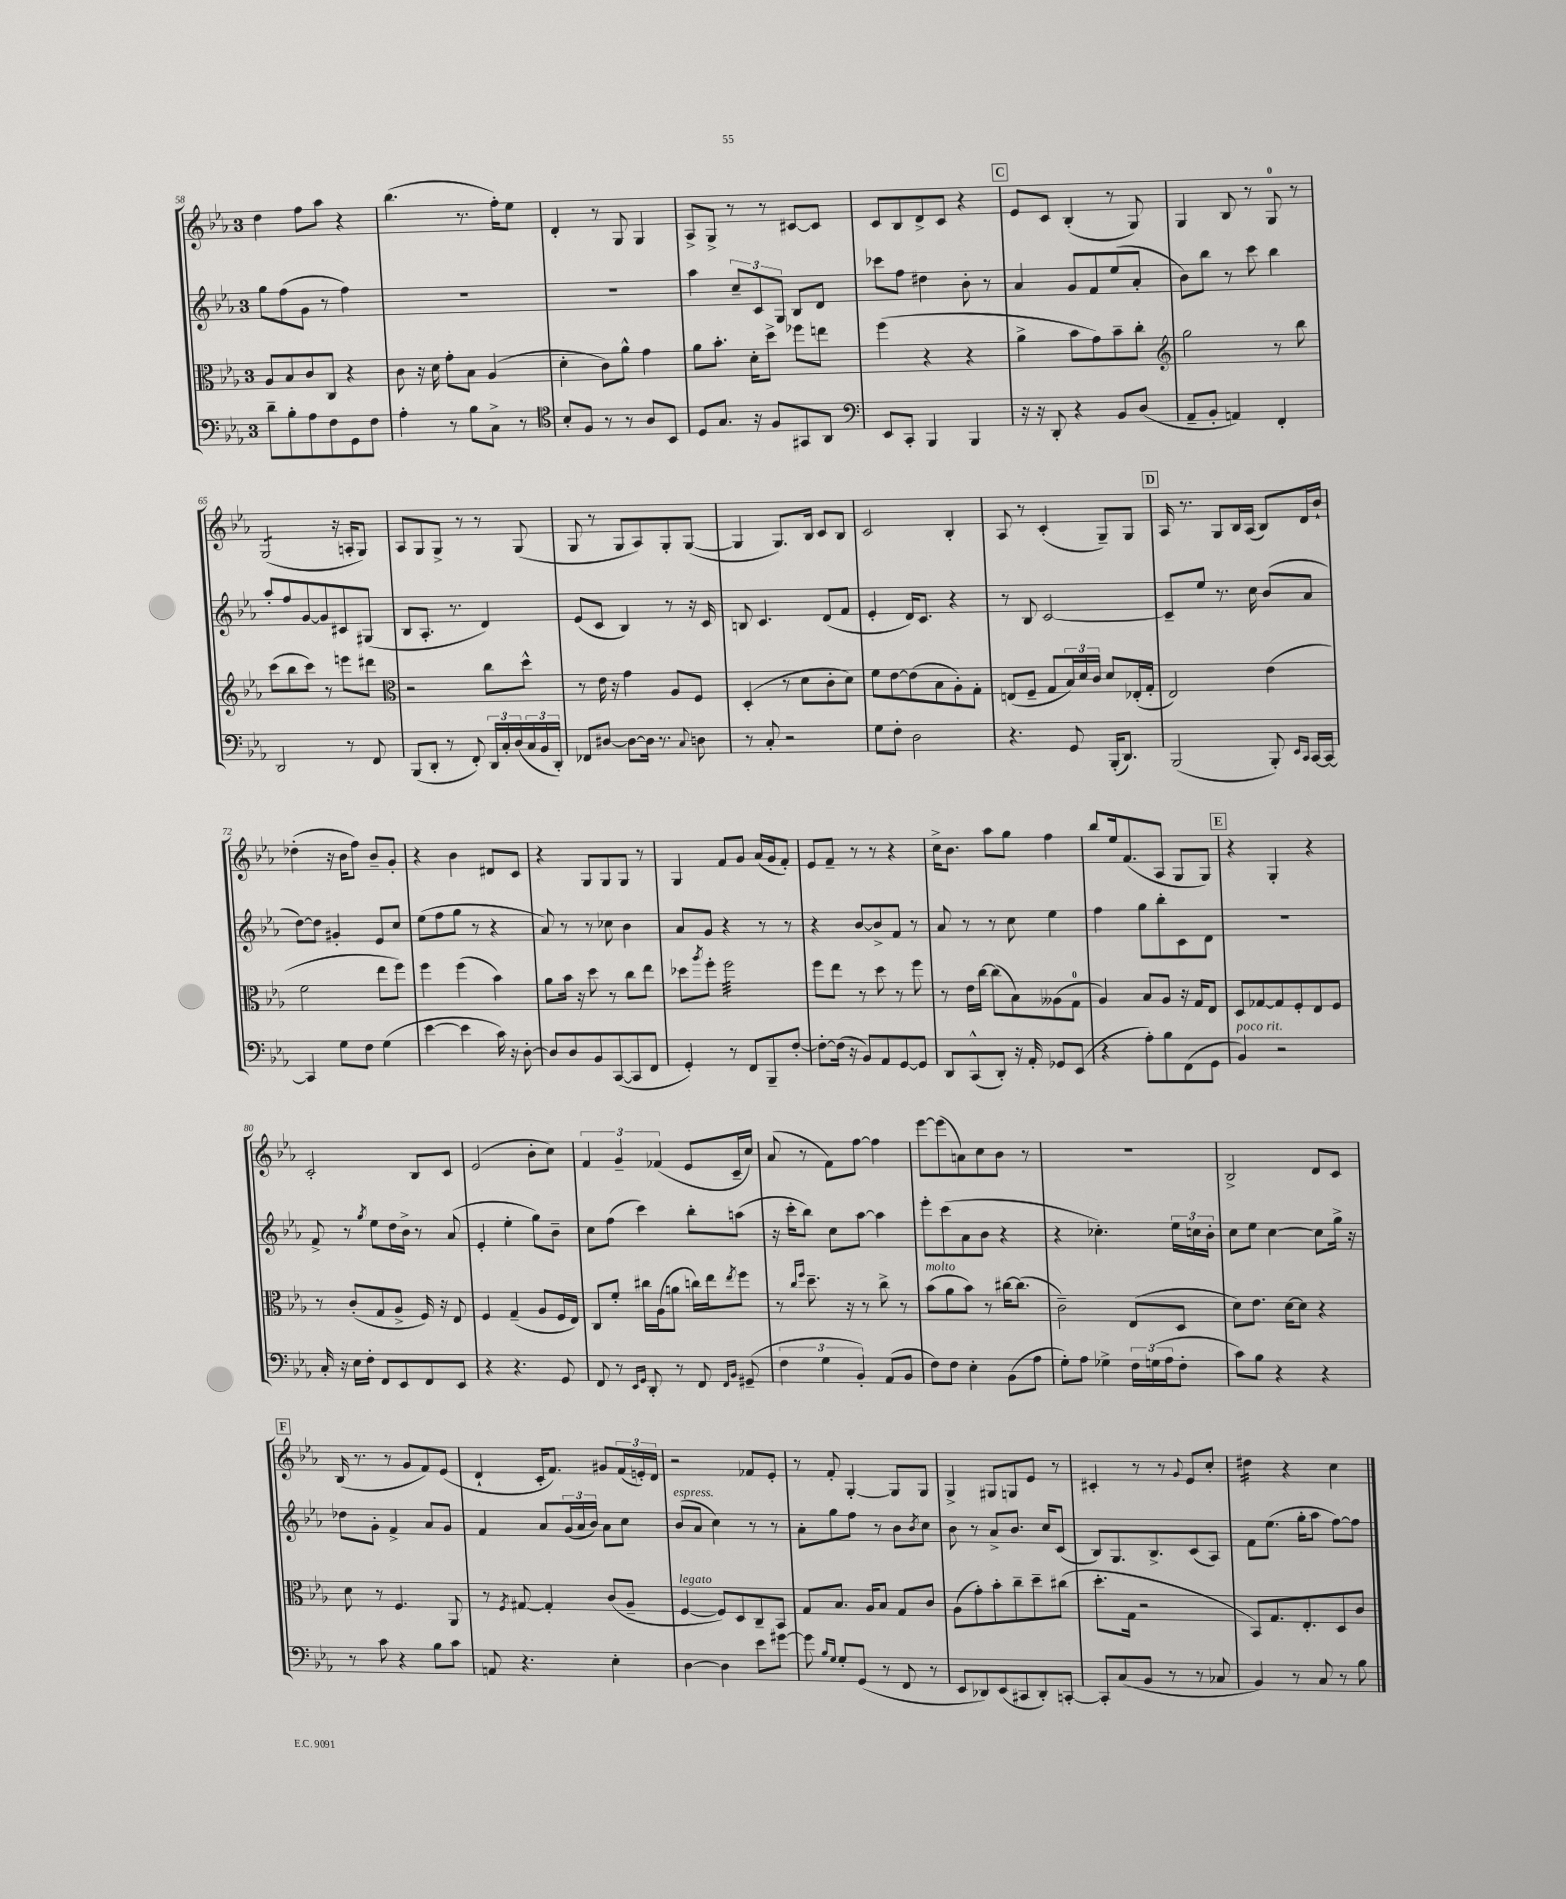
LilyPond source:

<<
\new StaffGroup <<
\new Staff = "s0" {
    \clef treble \key ees \major \once \override Staff.TimeSignature.style = #'single-digit \time 3/4
    d''4 f''8 aes''8 r4 |
    bes''4.( r8. f''16-.) ees''8 |
    d'4-. r8 g8 g4 |
    aes8-> g8-> r8 r8 cis'8~ cis'8 |
    c'8 bes8 d'8-> c'8 r4 |
    \mark \markup { \box "C" } ees'8 c'8 bes4-.( r8 g8) |
    g4 bes8 r8 g8-0 r8 |
    g2:8( r16 a16-. g8) |
    aes8 g8 g8-> r8 r8 g8( |
    g8 r8 g8 aes8) g8-. g8~( |
    g4 g8.) bes16 c'8 bes8 |
    c'2 bes4-. |
    aes8 r8 c'4-.( g8--) g8 |
    \mark \markup { \box "D" } aes16 r8. g8 bes16 aes16( bes8) d'16 bes'16-! |
    des''4-.( r16 bes'16 f''8) bes'8-- g'8-. |
    r4 bes'4 dis'8 c'8 |
    r4 g8 g8 g8 r8 |
    g4 f'8 g'8 aes'16( g'16 f'8-.) |
    ees'8 f'8-- r8 r8 r4 |
    c''16-> bes'8. aes''8 g''8 f''4 |
    bes''8 ees''16 f'8.( aes8 g8 g8) |
    \mark \markup { \box "E" } r4 g4-. r4 |
    c'2-. bes8 c'8 |
    ees'2( bes'8-. c''8) |
    \tuplet 3/2 { f'4 g'4-- fes'4( } ees'8 c'16-- c''16) |
    aes'8( r8 f'8) f''8~ f''4 |
    ees'''8~ ees'''8( a'8) c''8 bes'8 r8 |
    R2. |
    bes2-> d'8 c'8 |
    \mark \markup { \box "F" } bes16( r8. r8 g'8 f'8) ees'8( |
    d'4-! c'16-. f'8.) gis'8 \tuplet 3/2 { f'16( e'16-.) d'16 } |
    r2 fes'8 ees'8-. |
    r8 f'8-. g4~-. g8 g8 |
    g4-> gis8 g8 ees'8 r8 |
    cis'4-. r8 r8 \appoggiatura { g'8 } ees'8 c''8-. |
    dis''4:16 r4 c''4 \bar "|." |
}
\new Staff = "s1" {
    \clef treble \key ees \major \once \override Staff.TimeSignature.style = #'single-digit \time 3/4
    g''8 f''8( g'8 r8 f''4) |
    R2. |
    R2. |
    aes''4 \tuplet 3/2 { c''8-- c'8 g8 } bes8 d'8 |
    ces'''8 f''8 dis''4 bes'8-. r8 |
    \mark \markup { \box "C" } aes'4 g'8 f'8 ees''8( aes'8-. |
    bes'8) bes''8 r8 c'''8 bes''4 |
    aes''8-. f''8 g'8~ g'8 cis'8 gis8( |
    bes8 aes8.-. r8. d'4) |
    ees'8( c'8 bes4) r8 r16 c'16 |
    b8 c'4. d'8( f'8 |
    ees'4-. d'16) c'8. r4 |
    r8 bes8 c'2~ |
    \mark \markup { \box "D" } c'8-- ees''8 r8. c''16 bes'8( aes'8 |
    d''8~) d''8 gis'4-. ees'8 c''8 |
    ees''8( f''8 g''8 r8 r4 |
    aes'8) r8 r8 ces''8 bes'4 |
    aes'8 g'8 r4 r8 r8 |
    r4 bes'8~ bes'8-> f'8 r8 |
    aes'8 r8 r8 c''8 ees''4 |
    f''4 g''8 bes''8-. c'8 d'8 |
    \mark \markup { \box "E" } R2. |
    f'8-> r8 \acciaccatura { g''8 } ees''8 d''16 bes'16-> r8 aes'8( |
    ees'4-. ees''4-. g''8) bes'8-- |
    c''8 f''8( c'''4) bes''8-. a''8( |
    r16 c'''16-. bes''8) c''8 aes''8~ aes''4 |
    ees'''8-. c'''8( aes'8 bes'8 r4 |
    r4 ces''4.-.) \tuplet 3/2 { ees''16 c''16 bes'16-. } |
    c''8 ees''8 c''4~ c''8 g''16-> r16 |
    \mark \markup { \box "F" } des''8 g'8-. f'4-> aes'8 g'8 |
    f'4 aes'8 \tuplet 3/2 { g'16( aes'16 bes'16) } aes'8 c''8 |
    bes'8^\markup { \italic "espress." }( aes'8 c''4) r8 r8 |
    aes'8-. g''8 f''8 r8 bes'8 \acciaccatura { bes'8 } c''8 |
    bes'8 r8 aes'8-> bes'8. c''16 c'8( |
    bes8) g8. bes8.-> c'8( aes8) |
    f'8 ees''8.( g''16-. aes''8 f''8~) f''8 \bar "|." |
}
\new Staff = "s2" {
    \clef alto \key ees \major \once \override Staff.TimeSignature.style = #'single-digit \time 3/4
    aes8 bes8 c'8 c8 r4 |
    c'8 r16 d'16 g'8-. bes8 aes4( |
    d'4-. c'8) aes'8-^ g'4 |
    aes'8 bes'8.-. d'16-. d''8-> fes''8 e''8 |
    f''4( r4 r4 |
    \mark \markup { \box "C" } aes'4-> bes'8 g'8) bes'8-- c''8-. |
    \clef treble g''2 r8 bes''8 |
    c'''8( bes''8 c'''8) r8 e'''8 dis'''8 |
    \clef alto r2 c''8 d''8-^ |
    r8 ees'16 r16 g'4 aes8 f8 |
    d4-.( r8 d'8 c'8-. d'8) |
    f'8 ees'8~ ees'8( bes8 aes8-.) g8-. |
    e8( f8-- g8 \tuplet 3/2 { bes16) d'16 c'16 } d'8 ees16-.( g16-. |
    \mark \markup { \box "D" } ees2) ees'4( |
    f'2 ees''8 f''8) |
    f''4 f''4( bes'4) |
    aes'8 bes'16 r16 d''8 r8 c''8 ees''8 |
    des''8 \acciaccatura { aes''8 } f''8-. f''2:32 |
    f''8 ees''8 r8 d''8 r8 f''8 |
    r8 ees'16 c''16~ c''8( bes8) aeses8( g8-0 |
    aes4) bes8 aes8 r16 g16 ees8 |
    \mark \markup { \box "E" } d8 ges8~ ges8 f8-. ees8 f8 |
    r8 c'8-.( g8 aes8-> f16) r16 ees8 |
    f4 g4--( aes8 f16 ees16) |
    c8 f'8-. cis''16 aes16( a'8 c''16) ees''16 \acciaccatura { ees''8 } f''8 |
    r8 \grace { c''16 f''16 } d''8.-- r16 r8 c''8-> r8 |
    bes'8^\markup { \italic "molto" }( aes'8 bes'8) r8 cis''16~ cis''8.( |
    c'2--) ees8( d8 |
    d'8) ees'8. d'16~ d'8 r4 |
    \mark \markup { \box "F" } d'8 r8 f4. aes,8 |
    r8 \acciaccatura { f8 } gis8~ gis4-. c'8( aes8-- |
    f4~^\markup { \italic "legato" } f8) d8 c8-- bes,8 |
    g8 bes8. aes16 bes8 g8 c'8 |
    aes8( g'8-.) bes'8-. c''8-- d''8-- cis''8( |
    d''8.-. g16 r2 |
    bes,8) g8. ees8.-. d8 c'8 \bar "|." |
}
\new Staff = "s3" {
    \clef bass \key ees \major \once \override Staff.TimeSignature.style = #'single-digit \time 3/4
    d'8-- bes8-. aes8 f8 g,8 f8 |
    aes4-. r8 bes8 c8-> r8 |
    \clef tenor bes8-. f8 r8 r8 aes8 bes,8 |
    d8 g8. r16 f8 gis,8 aes,8 |
    \clef bass ees,8 c,8-. bes,,4 bes,,4 |
    \mark \markup { \box "C" } r16 r16 d,8-. r4 bes,8 d8( |
    aes,8-- bes,8-. a,4) f,4-. |
    d,2 r8 f,8 |
    bes,,8( d,8-. r8 f,8-.) \tuplet 3/2 { d,16 c16-. d16( } \tuplet 3/2 { c16 bes,16 d,16-.) } |
    fes,8 dis8~ dis8~ dis16 r8. \appoggiatura { c8 } d8 |
    r8 c8-. r2 |
    g8 f8-. d2 |
    r4. g,8 bes,,16-.( d,8.) |
    \mark \markup { \box "D" } bes,,2( bes,,8-.) \grace { ees,16 c,16 } c,16~ c,16~ |
    c,4 g8 f8 g4( |
    ees'4~ ees'4 c'16) r16 d8~-. |
    d8 d8 bes,8 c,8~( c,8 f,8 |
    g,4-.) r8 f,8 bes,,8-- f8~-. |
    f8~-. f16( r16 bes,8) aes,8 g,8~ g,8 |
    d,8 c,8-^( d,8-.) r16 aes,16-. ges,8 ees,8( |
    r4 aes8-.) bes8 f,8( g,8 |
    \mark \markup { \box "E" } bes,4^\markup { \italic "poco rit." }) r2 |
    c16-. r16 ees16 f16-. f,8 ees,8 f,8 ees,8 |
    r4 r4. g,8 |
    f,8 r8 \grace { ees,16 g,16 } d,8-. r8 f,8 \grace { f,16 bes,16 } gis,8--( |
    \tuplet 3/2 { f4 g4 bes,4-.) } aes,8( bes,8 |
    f8) f8 ees4-. bes,8( aes8 |
    g8-.) aes8 ges4-> \tuplet 3/2 { f16 g16( aes16 } f8-. |
    c'8) bes8 r4 r4 |
    \mark \markup { \box "F" } r8 c'8 r4 bes8 c'8 |
    a,8 r4. ees4-. |
    d4~ d4 ees'8 gis'8~ |
    gis'8 \grace { bes16 g16 } g8-. g,8( r8 f,8 r8 |
    ees,8 des,8) ees,8( cis,8 des,8-.) c,8~-. |
    c,8-. c8( bes,8 r8 r8 ces8 |
    bes,4) r8 c8 r8 bes8 \bar "|." |
}
>>
>>
\layout { \context { \Score currentBarNumber = #58 } }
